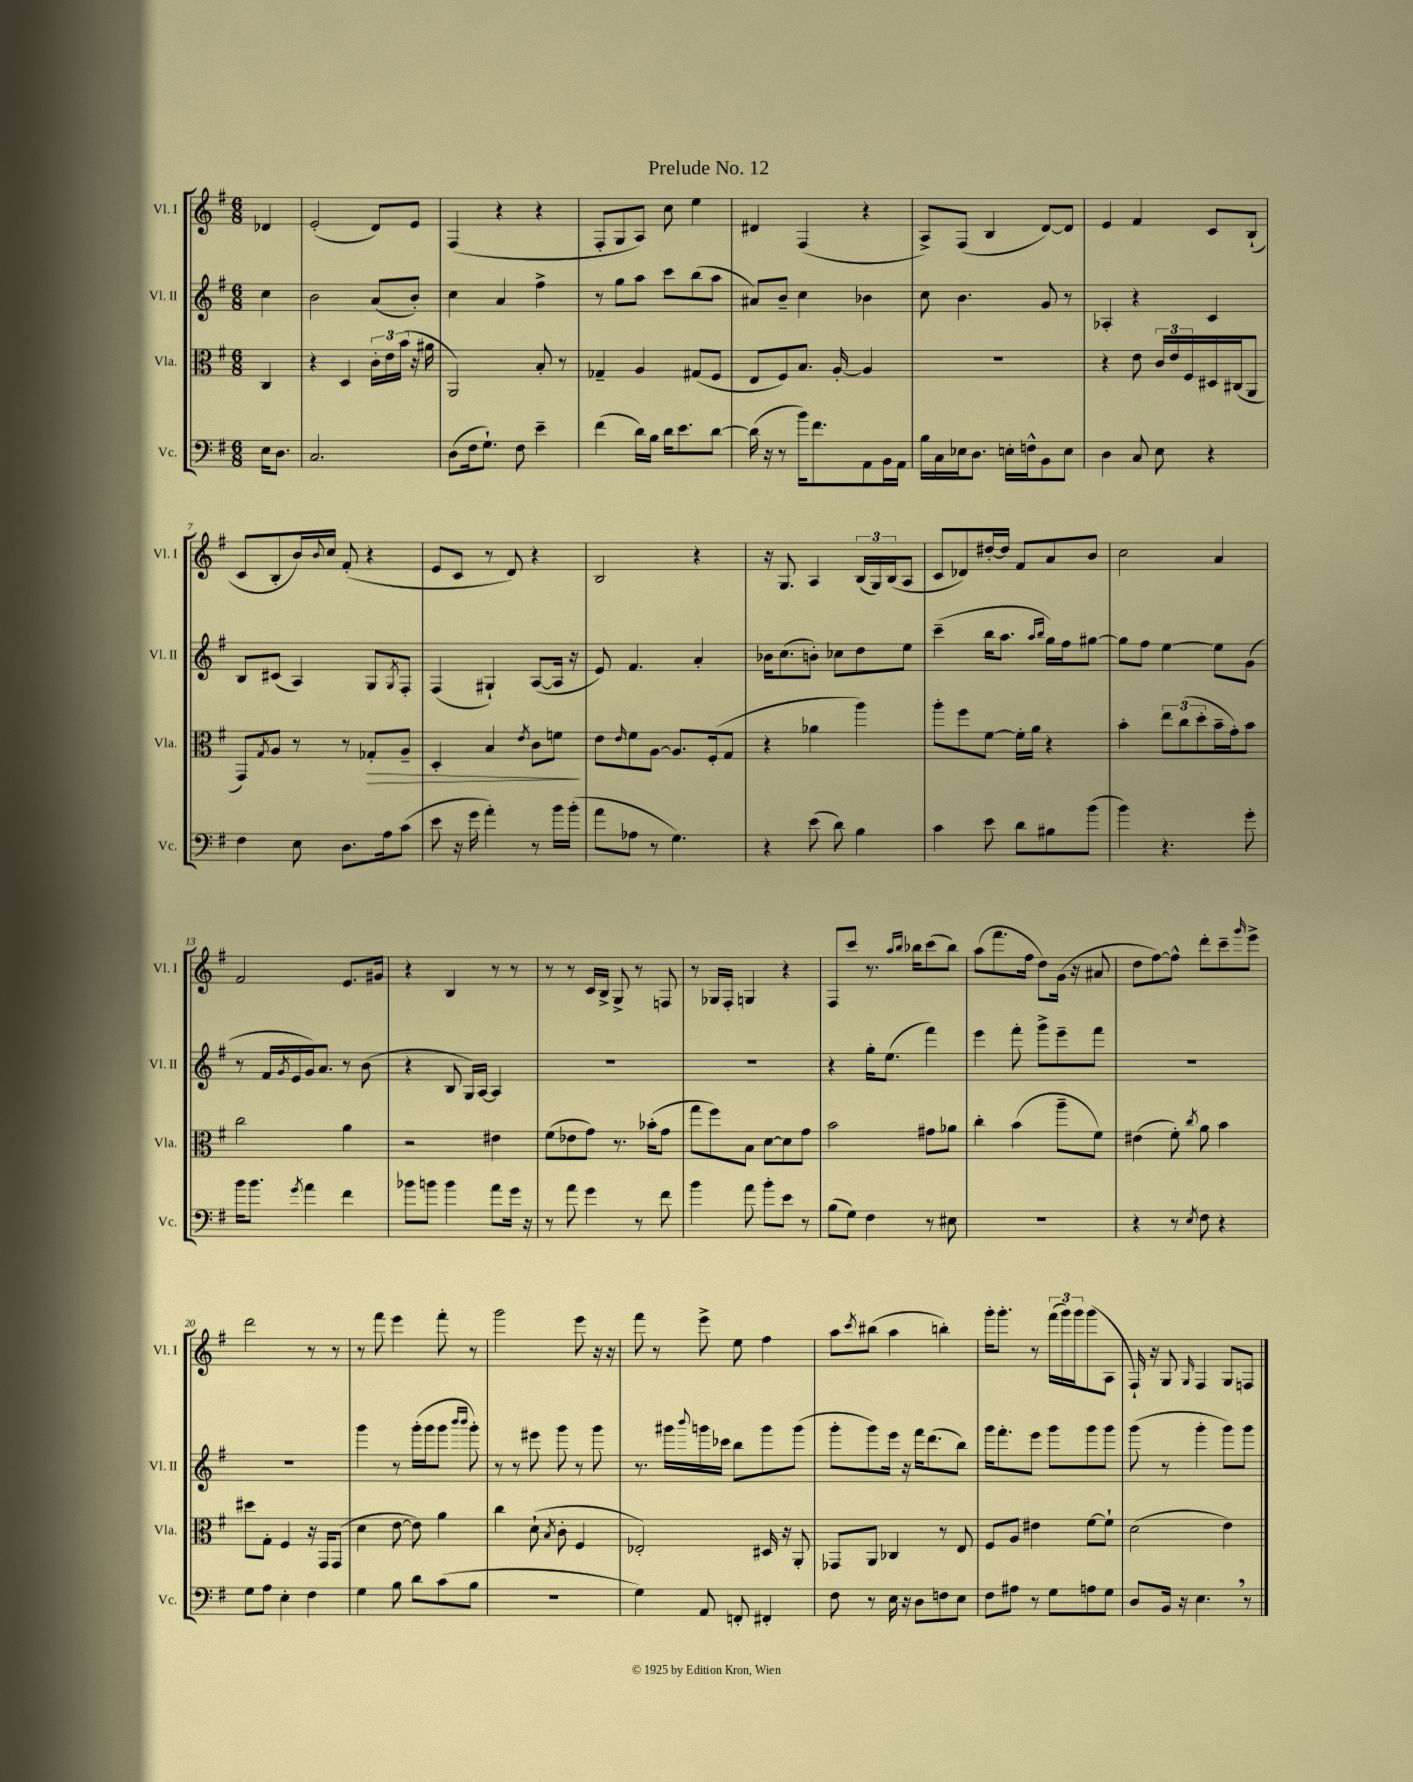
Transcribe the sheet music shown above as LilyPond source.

\header { title = "Prelude No. 12" }
<<
\new StaffGroup <<
\new Staff = "s0" \with { instrumentName = "Vl. I" shortInstrumentName = "Vl. I" } {
    \clef treble \key g \major \numericTimeSignature \time 6/8 \partial 4
    des'4 |
    e'2-.( d'8) e'8 |
    fis4( r4 r4 |
    fis8-. g8 a8) c''8 e''4 |
    dis'4 fis4( r4 |
    a8->) fis8( b4 d'8~) d'8 |
    e'4 fis'4 c'8 b8-!( |
    c'8 b8-. b'16) \appoggiatura { b'8 } c''16 fis'8-.( r4 |
    e'8 c'8 r8 d'8) r4 |
    b2 r4 |
    r16 g8. a4 \tuplet 3/2 { b16( g16) b16( } a8 |
    c'8 des'8) dis''16~-. dis''16 fis'8 a'8 b'8 |
    c''2 a'4 |
    fis'2 e'8. gis'16 |
    r4 b4 r8 r8 |
    r8 r8 c'16 b16-> g8-> r8 f8 |
    r8 ges16 fis16-. g4 r4 |
    fis8 c'''8 r8. \grace { a''16 b''16 } bes''16 c'''8( bes''8) |
    a''8( fis'''8. fis''16 d''8) g'16( r16 ais'8 |
    d''8 fis''8~) fis''8-^ d'''8-. c'''8-- \grace { g'''16 } e'''8-> |
    d'''2 r8 r8 |
    r8 fis'''8 e'''4 fis'''8-. r8 |
    g'''2 e'''8 r16 r16 |
    fis'''8 r8 e'''8-> e''8 fis''4 |
    a''8 \acciaccatura { c'''8 } bis''8( a''4 b''4-.) |
    g'''16-. g'''8.-. r8 \tuplet 3/2 { fis'''16( g'''16) g'''16 } g'''8( a8 |
    fis16-!) r16 g8 \grace { g16 } fis4 g8 f8 \bar "|." |
}
\new Staff = "s1" \with { instrumentName = "Vl. II" shortInstrumentName = "Vl. II" } {
    \clef treble \key g \major \numericTimeSignature \time 6/8 \partial 4
    c''4 |
    b'2 a'8( b'8-.) |
    c''4 a'4 fis''4-> |
    r8 g''8 a''8 c'''8 b''8( a''8 |
    ais'8) b'8-- c''4 bes'4 |
    c''8 b'4. g'8 r8 |
    aes4-. r4 c'4 |
    b8 cis'8( a4) g8 \acciaccatura { g8 } fis8-. |
    fis4( gis4-!) a8~( a16 r16 |
    e'8) fis'4. a'4-. |
    bes'16 c''8.( b'8-.) ces''8 d''8 e''8 |
    c'''4--( b''16 a''8. \grace { a''16 b''16 } g''16) fis''16 gis''8~ |
    gis''8 fis''8 e''4~ e''8 g'8( |
    r8 fis'16 \acciaccatura { g'8 } e'16 g'16) a'8. r8 b'8( |
    r4 b8 g16) a16~ a4 |
    R2. |
    R2. |
    r4 g''16-. e''8.( fis'''4) |
    e'''4 fis'''8-. g'''8-> e'''8-- fis'''8 |
    R2. |
    R2. |
    g'''4 r8 g'''16-.( g'''16 g'''8 \grace { b'''16 b'''16 } g'''8-.) |
    r8 r8 eis'''8 g'''8 r8 g'''8 |
    r8. gis'''16 \appoggiatura { b'''8 } g'''16 ces'''16 b''8 g'''8 g'''8( |
    g'''8-. g'''8) e'''16 r16 fis'''16 d'''8.( b''8) |
    g'''16 fis'''8.-. e'''8 g'''8 g'''8 g'''8 |
    g'''8( r8 g'''4-. g'''8) g'''8 \bar "|." |
}
\new Staff = "s2" \with { instrumentName = "Vla." shortInstrumentName = "Vla." } {
    \clef alto \key g \major \numericTimeSignature \time 6/8 \partial 4
    c4 |
    r4 d4 \tuplet 3/2 { c'16-. e'16 b'16( } r16 ais'16 |
    a,2) b8-. r8 |
    ges4-- a4 gis8( fis8 |
    e8 fis8) b8. a16~-. a4 |
    R2. |
    r4 e'8 \tuplet 3/2 { c'16 e'16 fis16 } dis16 cis16( a,8 |
    g,8) \acciaccatura { g8 } a8 r8 r8 ges8-.\> a8-- |
    d4-. b4 \acciaccatura { e'8 } c'8 f'8\! |
    e'8 \grace { e'16 } fis'8 a8~ a8. fis16-.( g8 |
    r4 aes'4 a''4) |
    a''8-. fis''8 fis'8~ fis'16-. a'16 r4 |
    b'4-. \tuplet 3/2 { e''8 c''8( d''8-. } b'16-- g'16-.) b'8 |
    c''2 a'4 |
    r2 eis'4 |
    fis'8( ees'8 g'8) r8. bes'16-.( g'8 |
    g''8 fis''8) b8 d'8~ d'8 g'8 |
    b'2 gis'8 aes'8 |
    c''4-. b'4( a''8-- fis'8) |
    eis'4( fis'8-.) \acciaccatura { c''8 } a'8 b'4 |
    dis''8 g8-. fis4 r16 g,16 g,8( |
    d'4 e'8~ e'8) a'4 |
    c''4 d'8-!( \acciaccatura { b8 } c'8-. fis4 |
    ees2-.) dis16 r16 a,8-. |
    ges,8 a,8 ces4 r8 e8 |
    fis8 a8 eis'4 fis'8~ fis'8-! |
    d'2( e'4) \bar "|." |
}
\new Staff = "s3" \with { instrumentName = "Vc." shortInstrumentName = "Vc." } {
    \clef bass \key g \major \numericTimeSignature \time 6/8 \partial 4
    e16 d8. |
    c2. |
    d8( fis16 g8.-!) fis8 e'4-- |
    fis'4( d'16) b16 d'16 e'8. d'8~ |
    d'16( r16 r8 b'16) fis'8. a,8 b,16 a,16 |
    b16 c16 ees16 d8. e16-. f16-^ b,8 e8 |
    d4 c8 e8 r4 |
    fis4 e8 d8. a16 c'8( |
    e'8 r16 g'16 a'4-.) r8 b'16 b'16-.( |
    a'8 aes8 r8 g4.) |
    r4 e'8( d'8) b4 |
    c'4 e'8 d'8 bis8 b'8( |
    b'4) r4. g'8-. |
    b'16 b'8. \acciaccatura { g'8 } a'4 fis'4 |
    bes'8 b'8 b'4 a'8 g'16 r16 |
    r8 a'8 g'4 r8 fis'8 |
    b'4 a'8 b'8-. e'8 r8 |
    b8( g8) fis4 r8 eis8 |
    R2. |
    r4 r8 \acciaccatura { e8 } fis8 r4 |
    g8 a8 e4-. fis4 |
    g4 b8 d'8 c'8( b8 |
    R2. |
    g4) a,8 f,8-. fis,4-. |
    fis8 r8 e16 r16 d8 f8 e8 |
    fis8 ais8 r8 g8 a8 g8 |
    d8 b,16 r16 e4. \breathe r8 \bar "|." |
}
>>
>>
